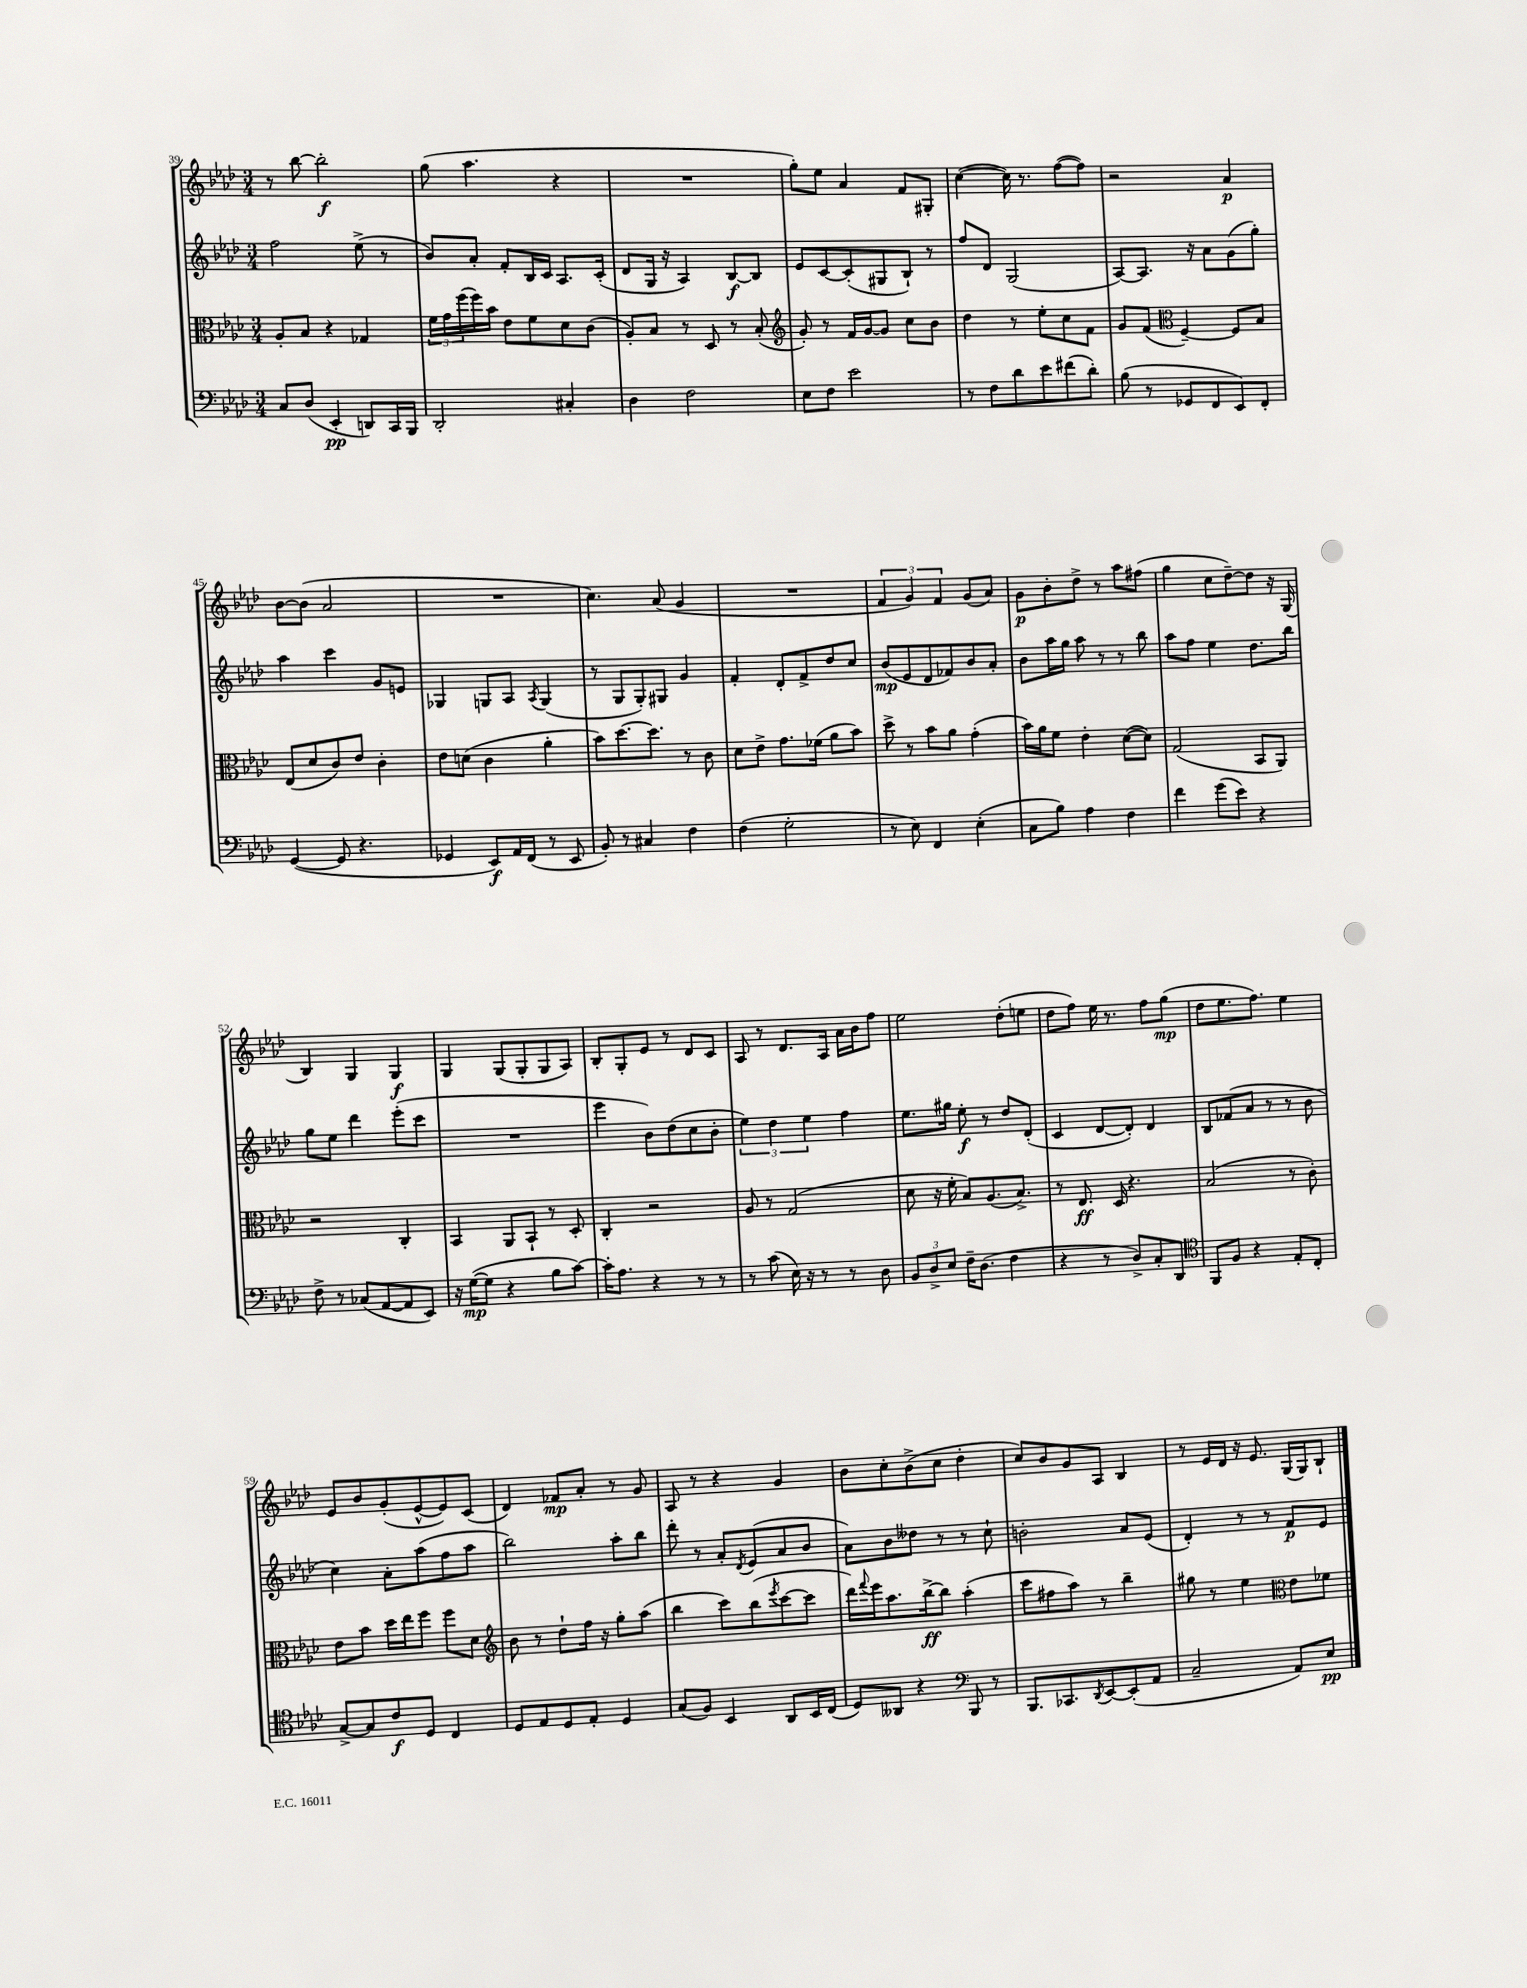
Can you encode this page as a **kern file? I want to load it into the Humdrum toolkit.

**kern	**dynam	**kern	**dynam	**kern	**dynam	**kern	**dynam
*part4	*part4	*part3	*part3	*part2	*part2	*part1	*part1
*staff4	*staff4	*staff3	*staff3	*staff2	*staff2	*staff1	*staff1
*clefF4	*	*clefC3	*	*clefG2	*	*clefG2	*
*k[b-e-a-d-]	*	*k[b-e-a-d-]	*	*k[b-e-a-d-]	*	*k[b-e-a-d-]	*
*M3/4	*	*M3/4	*	*M3/4	*	*M3/4	*
=39	=39	=39	=39	=39	=39	=39	=39
8C/L	.	8A-'/L	.	2ff\	.	8r	.
(8D-/J	.	8B-/J	.	.	.	[8bb-\	.
4EE-'/	pp	4r	.	.	.	2bb-'\]	f
8DDn/L)	.	4G-X/	.	(8ee-^\	.	.	.
16CC/L	.	.	.	8r	.	.	.
16BBB-/JJ	.	.	.	.	.	.	.
=40	=40	=40	=40	=40	=40	=40	=40
2DD-'/	.	24f\LL	.	8b-/L)	.	(8gg\	.
.	.	24g\	.	.	.	.	.
.	.	(24ff\	.	.	.	.	.
.	.	16ff\)	.	8a-'/J	.	4.aa-\	.
.	.	16b-\JJ	.	.	.	.	.
.	.	8e-\L	.	8f'/L	.	.	.
.	.	8f\	.	16B-/L	.	.	.
.	.	.	.	16c/JJ	.	.	.
4C#X'/	.	8d-\	.	8.A-/L	.	4r	.
.	.	(8c\J	.	.	.	.	.
.	.	.	.	(16c'/Jk	.	.	.
=41	=41	=41	=41	=41	=41	=41	=41
4D-\	.	8A-'/L)	.	8d-/L	.	2.r	.
.	.	8B-/J	.	16G/Jk	.	.	.
.	.	.	.	16r	.	.	.
2F\	.	8r	.	4A-/)	.	.	.
.	.	8D-/	.	.	.	.	.
.	.	8r	.	[8B-/L	f	.	.
.	.	(8B-'/	.	8B-/J]	.	.	.
=42	=42	=42	=42	=42	=42	=42	=42
*	*	*clefG2	*	*	*	*	*
8E-\L	.	8g'/)	.	8e-/L	.	8gg'\L)	.
8F\J	.	8r	.	[8c/	.	8ee-\J	.
2e-\	.	16f/LL	.	(8c'/]	.	4a-/	.
.	.	[16g/J	.	.	.	.	.
.	.	8g/J]	.	8G#X/	.	.	.
.	.	8cc\L	.	8B-`/J)	.	8f/L	.
.	.	8b-\J	.	8r	.	8G#X'/J	.
=43	=43	=43	=43	=43	=43	=43	=43
8r	.	4dd-\	.	8ff/L	.	([4cc\	.
8F\L	.	.	.	8d-/J	.	.	.
8d-\	.	8r	.	(2G/	.	16cc\])	.
.	.	.	.	.	.	8.r	.
8e-\	.	8ee-'\L	.	.	.	.	.
(8f#X\	.	8cc\	.	.	.	([8ff\L	.
8d-'\J)	.	8f\J	.	.	.	8ff\J])	.
=44	=44	=44	=44	=44	=44	=44	=44
(8B-\	.	8g/L	.	[8A-/L)	.	2r	.
8r	.	(8f/J	.	8.A-/J]	.	.	.
*	*	*clefC3	*	*	*	*	*
8GG-X/L	.	[4F~/)	.	.	.	.	.
.	.	.	.	16r	.	.	.
8FF/	.	.	.	8a-\L	.	.	.
8EE-/)	.	8F/L]	.	(8g\	.	4a-/	p
8FF'/J	.	8B-/J	.	8gg'\J)	.	.	.
!!LO:LB:g=z
=45	=45	=45	=45	=45	=45	=45	=45
([4GG/	.	(8E-/L	.	4aa-\	.	[8b-\L	.
.	.	8d-/	.	.	.	(8b-\J]	.
8GG/]	.	8c/)	.	4ccc\	.	2a-/	.
4.r	.	8e-/J	.	.	.	.	.
.	.	4c'\	.	8g/L	.	.	.
.	.	.	.	8en/J	.	.	.
=46	=46	=46	=46	=46	=46	=46	=46
4GG-X/	.	8e-\L	.	4G-X/	.	2.r	.
.	.	(8dn\J	.	.	.	.	.
8EE-/L)	f	4c\	.	8Gn/L	.	.	.
16AA-/L	.	.	.	8A-/J	.	.	.
(16FF/JJ	.	.	.	.	.	.	.
.	.	.	.	8qA-/	.	.	.
8r	.	4a-'\	.	(4G/	.	.	.
8EE-/	.	.	.	.	.	.	.
=47	=47	=47	=47	=47	=47	=47	=47
8BB-'/)	.	8b-\L)	.	8r	.	4.cc\)	.
8r	.	[8.dd-\	.	8G/L	.	.	.
4C#X/	.	.	.	8G'/)	.	.	.
.	.	8.dd-\J]	.	.	.	.	.
.	.	.	.	8G#X/J	.	(8a-/	.
4F\	.	8r	.	4g/	.	4g/	.
.	.	8c\	.	.	.	.	.
=48	=48	=48	=48	=48	=48	=48	=48
(4F\	.	8d-\L	.	4f'/	.	2.r	.
.	.	8e-^\J	.	.	.	.	.
2G'\	.	8.g\L	.	8d-'/L	.	.	.
.	.	.	.	8f^/	.	.	.
.	.	(16f-X\Jk	.	.	.	.	.
.	.	8a-\L	.	8dd-/	.	.	.
.	.	8b-\J)	.	8cc/J	.	.	.
=49	=49	=49	=49	=49	=49	=49	=49
8r	.	8dd-^\	.	(8b-/L	mp	6f/	.
8E-\)	.	8r	.	8e-/	.	.	.
.	.	.	.	.	.	6g/)	.
4FF/	.	8b-\L	.	8d-/	.	.	.
.	.	.	.	.	.	6f/	.
.	.	8a-\J	.	8f-X/)	.	.	.
(4E-'\	.	(4g'\	.	8b-/	.	(8g/L	.
.	.	.	.	8a-'/J	.	8a-/J)	.
=50	=50	=50	=50	=50	=50	=50	=50
8C\L	.	16b-\LL)	.	8b-\L	.	8g\L	p
.	.	16a-\J	.	.	.	.	.
8B-\J)	.	8f\J	.	16aa-\L	.	8b-'\	.
.	.	.	.	16gg\JJ	.	.	.
4A-\	.	4e-'\	.	8aa-\	.	8dd-^\J	.
.	.	.	.	8r	.	8r	.
4F\	.	([8d-\L	.	8r	.	8aa-\L	.
.	.	8d-\J])	.	8bb-\	.	(8ff#X\J	.
=51	=51	=51	=51	=51	=51	=51	=51
4f\	.	(2G/	.	8aa-\L	.	4gg\	.
.	.	.	.	8ff\J	.	.	.
(8g\L	.	.	.	4ee-\	.	8cc\L	.
8e-\J)	.	.	.	.	.	[8dd-~\)	.
4r	.	8BB-/L	.	8.dd-\L	.	8dd-\J]	.
.	.	8AA-/J)	.	.	.	16r	.
.	.	.	.	16bb-\Jk	.	(16G/	.
!!LO:LB:g=z
=52	=52	=52	=52	=52	=52	=52	=52
8F^\	.	2r	.	8gg\L	.	4B-/)	.
8r	.	.	.	8ee-\J	.	.	.
(8C-X/L	.	.	.	4ddd-\	.	4G/	.
[8AA-/	.	.	.	.	.	.	.
8AA-/]	.	4C'/	.	(8eee-'\L	.	4G/	f
8EE-/J)	.	.	.	8ccc\J	.	.	.
=53	=53	=53	=53	=53	=53	=53	=53
16r	.	4BB-/	.	2.r	.	4G/	.
([16G\KL	mp	.	.	.	.	.	.
8G\J]	.	.	.	.	.	.	.
4r	.	8AA-/L	.	.	.	(8G/L	.
.	.	8BB-`/J	.	.	.	8G'/	.
8B-\L	.	8r	.	.	.	8G/	.
[8c\J)	.	8D-'/	.	.	.	8A-/J)	.
=54	=54	=54	=54	=54	=54	=54	=54
16c'\KL]	.	4C'/	.	4eee-\	.	8B-'/L	.
8.A-\J	.	.	.	.	.	.	.
.	.	.	.	.	.	8G'/	.
4r	.	2r	.	8b-\L)	.	8e-/J	.
.	.	.	.	(8dd-\	.	8r	.
8r	.	.	.	8cc\	.	8d-/L	.
8r	.	.	.	8b-'\J	.	8c/J	.
=55	=55	=55	=55	=55	=55	=55	=55
8r	.	8A-/	.	6ee-\)	.	8A-/	.
(8c\	.	8r	.	.	.	8r	.
.	.	.	.	6dd-\	.	.	.
16E-\)	.	(2G/	.	.	.	8.d-/L	.
16r	.	.	.	.	.	.	.
.	.	.	.	6ee-\	.	.	.
8r	.	.	.	.	.	.	.
.	.	.	.	.	.	16A-/Jk	.
8r	.	.	.	4ff\	.	16a-\LL	.
.	.	.	.	.	.	16b-\J	.
8D-\	.	.	.	.	.	8ff\J	.
=56	=56	=56	=56	=56	=56	=56	=56
12BB-/L	.	8d-\	.	8.ee-\L	.	2ee-\	.
12D-^/	.	.	.	.	.	.	.
.	.	16r	.	.	.	.	.
12E-/J	.	.	.	.	.	.	.
.	.	16f'\	.	16gg#X\Jk	.	.	.
16F~\KL	.	8B-/L)	.	8ee-'\	f	.	.
(8.D-\J	.	.	.	.	.	.	.
.	.	(8.A-/	.	8r	.	.	.
4F\	.	.	.	8dd-/L	.	(8dd-'\L	.
.	.	8.B-^/J)	.	.	.	.	.
.	.	.	.	(8d-'/J	.	8een\J	.
=57	=57	=57	=57	=57	=57	=57	=57
4r	.	8r	.	4c/	.	8dd-\L	.
.	.	8.E-/	ff	.	.	8ff\J)	.
8r	.	.	.	[8d-/L	.	16ee-\	.
.	.	16D-/	.	.	.	8.r	.
8D-^/L)	.	4.r	.	8d-'/J])	.	.	.
8C'/	.	.	.	4d-/	.	8ff\L	.
8DD-/J	.	.	.	.	.	(8gg\J	mp
=58	=58	=58	=58	=58	=58	=58	=58
*clefC4	*	*	*	*	*	*	*
8FF/L	.	(2B-/	.	8B-/L	.	8dd-\L	.
8F/J	.	.	.	(8f-X/	.	8.ee-\	.
4r	.	.	.	8a-/J	.	.	.
.	.	.	.	.	.	8.ff\J)	.
.	.	.	.	8r	.	.	.
8E-'/L	.	8r	.	8r	.	4ee-\	.
8C'/J	.	8c'\)	.	8b-\	.	.	.
!!LO:LB:g=z
=59	=59	=59	=59	=59	=59	=59	=59
[8G^/L	.	8e-\L	.	4cc\)	.	8e-/L	.
8G/]	.	8b-\J	.	.	.	8b-/	.
8c/	f	16dd-\LL	.	8a-'\L	.	(8g'/	.
.	.	16ee-\J	.	.	.	.	.
8D-/J	.	8ff\J	.	(8aa-\	.	[8e-^^/	.
4C/	.	8ff\L	.	8ff\	.	8e-/])	.
.	.	8d-\J	.	8aa-\J	.	(8c/J	.
=60	=60	=60	=60	=60	=60	=60	=60
*	*	*clefG2	*	*	*	*	*
8D-/L	.	8b-\	.	2bb-\)	.	4d-/)	.
8E-/	.	8r	.	.	.	.	.
8D-/	.	8dd-`\L	.	.	.	8f-X/L	mp
8E-'/J	.	16ff\Jk	.	.	.	8a-'/J	.
.	.	16r	.	.	.	.	.
4D-/	.	8gg'\L	.	8aa-'\L	.	8r	.
.	.	(8aa-\J	.	8bb-\J	.	8g/	.
=61	=61	=61	=61	=61	=61	=61	=61
(8G/L	.	4bb-\	.	8ddd-'\	.	8A-/	.
8F/J)	.	.	.	8r	.	8r	.
4BB-/	.	8ccc\L)	.	8a-'/L	.	4r	.
.	.	.	.	8qd-/	.	.	.
.	.	(8bb-\	.	(8e-/	.	.	.
.	.	8qeee-/	.	.	.	.	.
8AA-/L	.	[8ccc\	.	8a-/	.	4g/	.
16BB-/L	.	8ccc\J]	.	8b-/J	.	.	.
(16C/JJ	.	.	.	.	.	.	.
=62	=62	=62	=62	=62	=62	=62	=62
8D-/L)	.	16ddd-\LL)	.	8a-\L)	.	8b-\L	.
.	.	8qqfff/	.	.	.	.	.
.	.	16eee-\J	.	.	.	.	.
8AA--X/J	.	8.aa-\	.	8b-\	.	8cc'\	.
4r	.	.	.	8dd--X\J	.	(8b-^\	.
.	.	[16bb-^\k	ff	.	.	.	.
.	.	8bb-\J]	.	8r	.	8cc\J	.
*clefF4	*	*	*	*	*	*	*
8BBB-/	.	(4aa-'\	.	8r	.	4dd-'\	.
8r	.	.	.	8cc`\	.	.	.
=63	=63	=63	=63	=63	=63	=63	=63
8.BBB-/L	.	8ccc\L	.	2bn'\	.	8cc/L)	.
.	.	8ff#X\	.	.	.	8b-/	.
8.CC-X/	.	.	.	.	.	.	.
.	.	8aa-\J)	.	.	.	8g/	.
8qDD-/	.	.	.	.	.	.	.
[8EE-/	.	8r	.	.	.	8A-/J	.
(8EE-'/]	.	4bb-~\	.	8a-/L	.	4B-/	.
8AA-/J	.	.	.	(8e-/J	.	.	.
=64	=64	=64	=64	=64	=64	=64	=64
2C~/	.	8gg#X\	.	4d-'/)	.	8r	.
.	.	8r	.	.	.	16e-/LL	.
.	.	.	.	.	.	16d-/JJ	.
.	.	4ee-\	.	8r	.	16r	.
.	.	.	.	.	.	8.e-/	.
.	.	.	.	8r	.	.	.
*	*	*clefC3	*	*	*	*	*
8AA-/L)	.	8e-\L	.	8f/L	p	(16G/LL	.
.	.	.	.	.	.	16G/J)	.
8E-/J	pp	8f-X\J	.	8e-/J	.	8B-`/J	.
==	==	==	==	==	==	==	==
*-	*-	*-	*-	*-	*-	*-	*-
